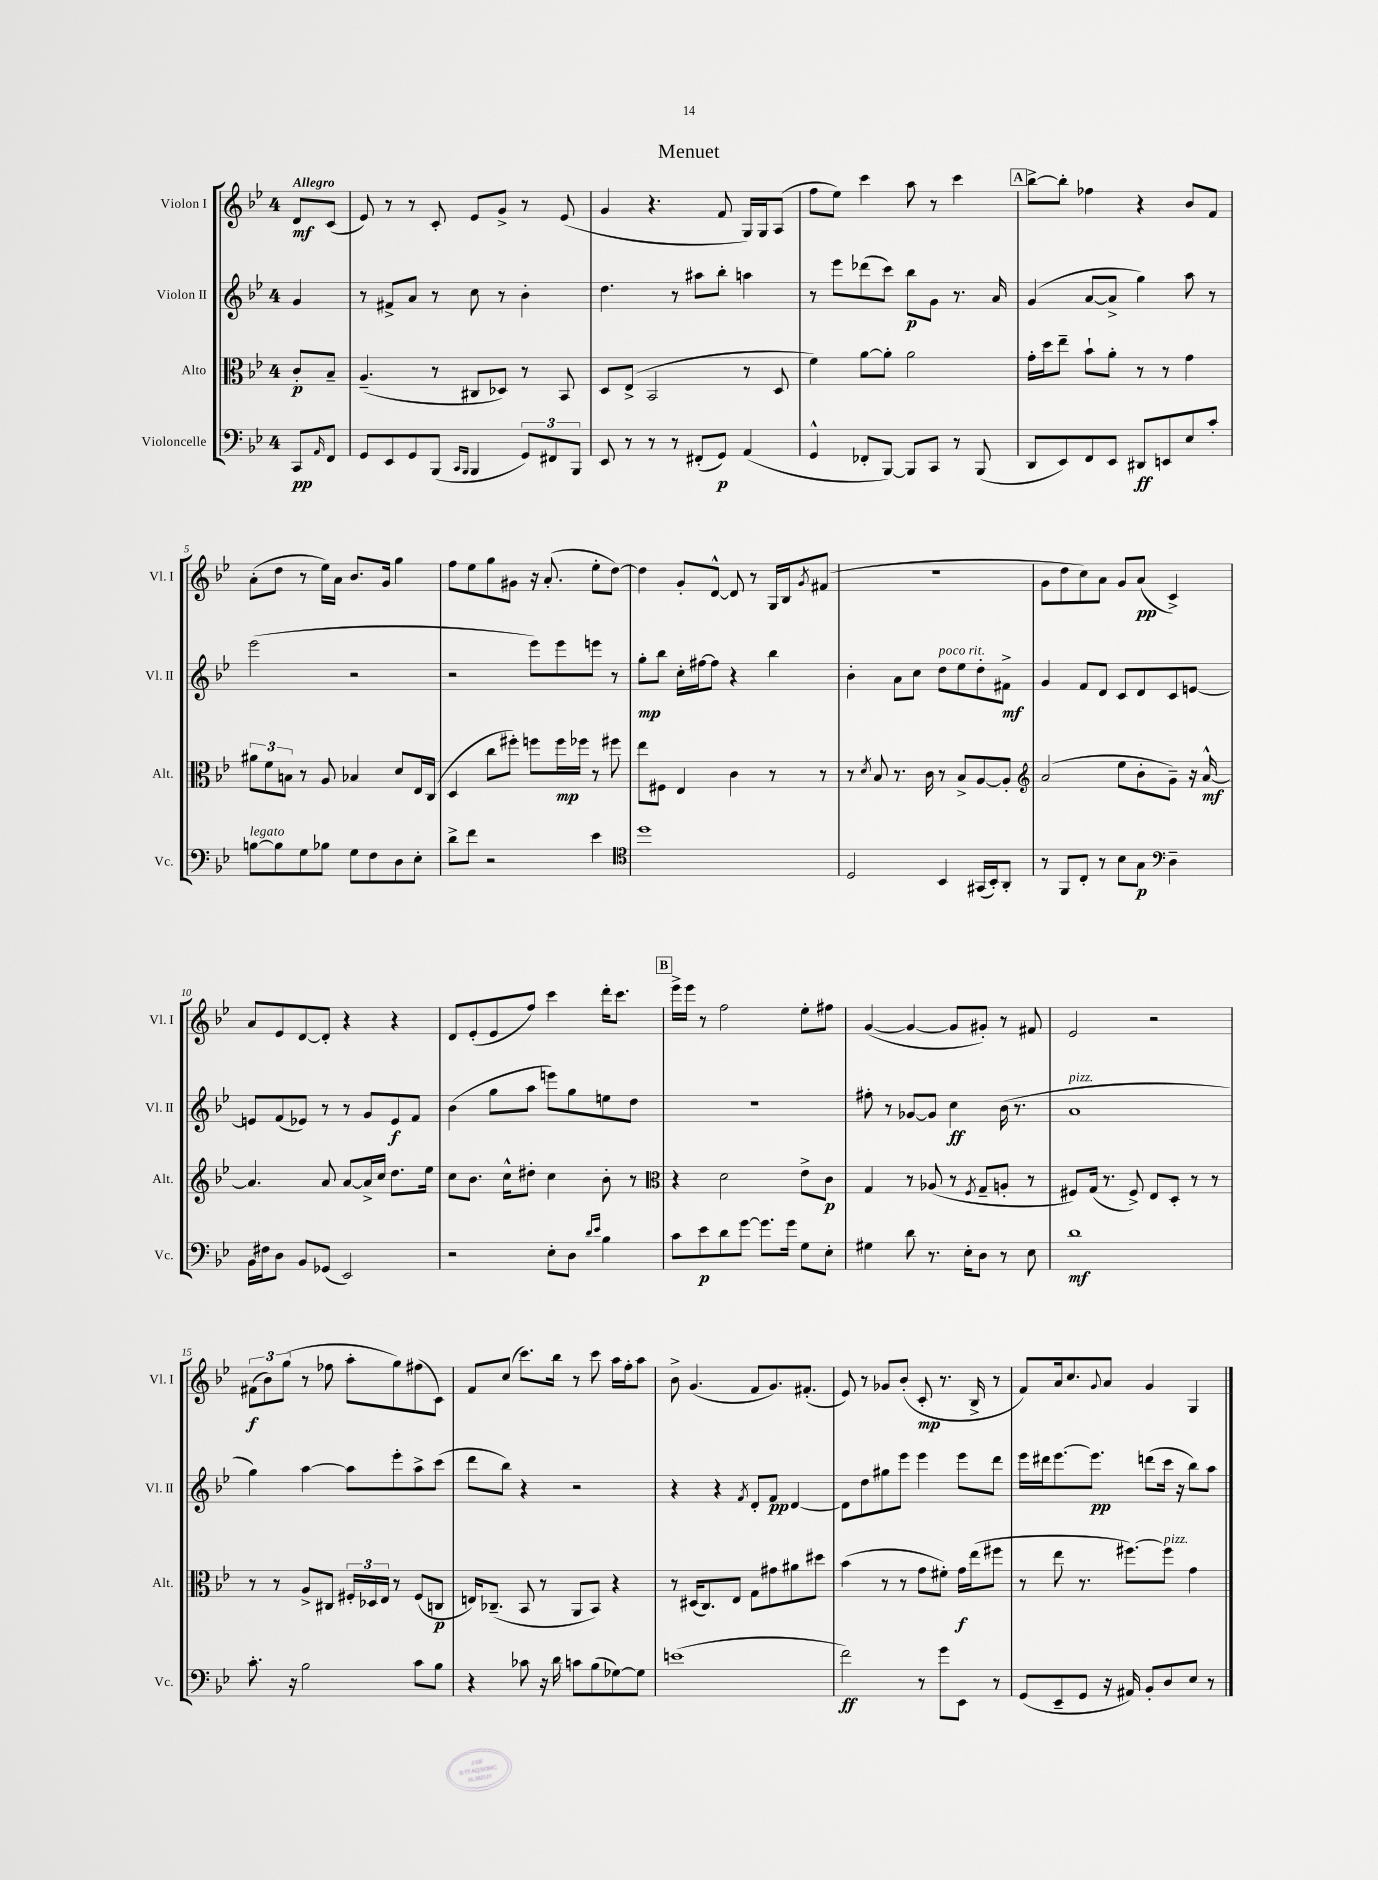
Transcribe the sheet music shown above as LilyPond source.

\header { title = "Menuet" }
<<
\new StaffGroup <<
\new Staff = "s0" \with { instrumentName = "Violon I" shortInstrumentName = "Vl. I" } {
    \clef treble \key bes \major \once \override Staff.TimeSignature.style = #'single-digit \time 4/4 \partial 4 \tempo "Allegro"
    d'8\mf c'8( |
    ees'8) r8 r8 c'8-. ees'8 g'8-> r8 ees'8( |
    g'4 r4. f'8 g16) g16 a8( |
    f''8 ees''8) c'''4 a''8 r8 c'''4 |
    \mark \markup { \box "A" } bes''8~-> bes''8-. fes''4 r4 bes'8 f'8 |
    a'8-.( d''8 r8 ees''16) a'16 bes'8. g'16 g''4 |
    f''8 ees''8 g''8 gis'8 r16 a'8.-.( ees''8-. d''8~) |
    d''4 g'8-. d'8~-^ d'8 r8 g16 bes16 \acciaccatura { g'8 } fis'8( |
    r1 |
    g'8 d''8 c''8) a'8 g'8 a'8\pp( c'4->) |
    a'8 ees'8 d'8~ d'8-. r4 r4 |
    d'8 ees'8-.( ees'8 f''8) c'''4 d'''16-. c'''8. |
    \mark \markup { \box "B" } ees'''16-> ees'''16 r8 f''2 ees''8-. fis''8 |
    g'4~( g'4~ g'8 gis'8-.) r8 fis'8 |
    ees'2 r2 |
    \tuplet 3/2 { fis'8\f( bes'8) g''8( } r8 fes''8 a''8-. g''8) fis''8( c'8) |
    f'8 c''8( c'''8.) bes''16 r8 c'''8 a''16 f''16-. a''8 |
    bes'8-> g'4.( f'8 g'8.) fis'8.-.( |
    ees'8) r8 ges'8 bes'8-.( c'8-.\mp r8. bes16-> r8 |
    f'8) a'16 c''8. \appoggiatura { g'8 } a'8 g'4 g4 \bar "|." |
}
\new Staff = "s1" \with { instrumentName = "Violon II" shortInstrumentName = "Vl. II" } {
    \clef treble \key bes \major \once \override Staff.TimeSignature.style = #'single-digit \time 4/4 \partial 4
    g'4 |
    r8 fis'8-> a'8 r8 c''8 r8 bes'4-. |
    d''4. r8 ais''8 bes''8-. a''4 |
    r8 ees'''8 des'''8( c'''8) bes''8\p g'8 r8. a'16 |
    \mark \markup { \box "A" } g'4( a'8~ a'8-> g''4) a''8 r8 |
    ees'''2( r2 |
    r2 ees'''8) ees'''8 e'''8 r8 |
    g''8-.\mp bes''8 c''16-. fis''16~ fis''8 r4 bes''4 |
    bes'4-. a'8 c''8 d''8^\markup { \italic "poco rit." } ees''8 d''8-. fis'8->\mf |
    g'4 f'8 d'8 c'8 d'8 c'8 e'8~ |
    e'8 f'8( ees'8) r8 r8 g'8 ees'8\f f'8 |
    bes'4( g''8 a''8 e'''8) g''8 e''8 d''8 |
    \mark \markup { \box "B" } R1 |
    fis''8-. r8 ges'8~ ges'8 c''4\ff bes'16( r8. |
    a'1^\markup { \italic "pizz." } |
    g''4) a''4~ a''8 ees'''8-. a''8-> c'''8( |
    d'''8 bes''8) r4 r2 |
    r4 r4 \acciaccatura { f'8 } d'8-. f'8\pp d'4~ |
    d'8 d''8 gis''8 ees'''8 ees'''4 ees'''8 d'''8 |
    ees'''16 dis'''16 ees'''8.~ ees'''8.\pp d'''8( c'''16 r16 bes''8) a''8 \bar "|." |
}
\new Staff = "s2" \with { instrumentName = "Alto" shortInstrumentName = "Alt." } {
    \clef alto \key bes \major \once \override Staff.TimeSignature.style = #'single-digit \time 4/4 \partial 4
    c'8-.\p bes8-- |
    a4.--( r8 cis8 des8) r8 bes,8 |
    d8 ees8->( bes,2 r8 d8 |
    f'4) a'8~ a'8-. a'2 |
    \mark \markup { \box "A" } g'16-. d''16 ees''8-- bes'8-! a'8-. r8 r8 g'4 |
    \tuplet 3/2 { ais'8 f'8 b8 } r8 a8 bes4 d'8 ees16 c16( |
    d4 c''8 fis''8-.) f''8 f''16\mp fes''16 r8 fis''8 |
    ees''8 fis8 ees4 c'4 r8 r8 |
    r8 \acciaccatura { d'8 } bes8 r8. c'16 r8 bes8-> a8~ a8-. |
    \clef treble a'2( ees''8 bes'8-. g'8--) r16 a'16~-^\mf |
    a'4. a'8 a'8~ a'16-> c''16 d''8. ees''16 |
    c''8 bes'8. c''16-^ dis''8-. c''4 bes'8-. r8 |
    \mark \markup { \box "B" } \clef alto r4 d'2 ees'8-> c'8\p |
    g4 r8 aes8( r8 \acciaccatura { f8 } g8-- a8-. r8 |
    fis8) g16( r8. fis8->) ees8 d8-. r8 r8 |
    r8 r8 a8-> cis8 \tuplet 3/2 { fis16-. des16 ees16 } r8 fis8( c8\p |
    e16) ces8.--( bes,8 r8 a,8 bes,8) r4 |
    r8 dis16( c8.) ees8 g8 gis'8 ais'8 dis''8 |
    bes'4( r8 r8 g'8 fis'8-.) g'16\f ees''16( fis''8 |
    r8 ees''8 r8. fis''8.~) fis''8^\markup { \italic "pizz." } g'4 \bar "|." |
}
\new Staff = "s3" \with { instrumentName = "Violoncelle" shortInstrumentName = "Vc." } {
    \clef bass \key bes \major \once \override Staff.TimeSignature.style = #'single-digit \time 4/4 \partial 4
    c,8\pp \grace { a,16 } f,8 |
    g,8 ees,8 g,8 bes,,8( \grace { c,16 bes,,16 } bes,,4 \tuplet 3/2 { g,8) fis,8 bes,,8 } |
    ees,8 r8 r8 r8 fis,8-.( g,8\p) a,4( |
    g,4-^ fes,8-. bes,,8~) bes,,8 c,8 r8 bes,,8( |
    \mark \markup { \box "A" } d,8 ees,8) f,8 ees,8 dis,8\ff e,8 ees8 c'8-. |
    b8~^\markup { \italic "legato" } b8 g8 bes8 g8 f8 d8 ees8-. |
    d'8-> f'8 r2 ees'4 |
    \clef tenor d''1 |
    d2 bes,4 gis,16( bes,16-.) a,8-. |
    r8 f,8 c8-. r8 bes8 g8\p \clef bass d4-- |
    bes,16 fis16 d8 bes,8 ges,8( ees,2) |
    r2 ees8-. d8 \grace { d'16 ees'16 } bes4 |
    \mark \markup { \box "B" } c'8 ees'8\p d'8 g'8~ g'8. g'16 g8 ees8-. |
    gis4 d'8 r8. ees16-. d8 r8 ees8 |
    d'1\mf |
    c'8.-. r16 bes2 c'8 bes8 |
    r4 ces'8 r16 d'16 c'8 bes8( ges8~) ges8 |
    e'1( |
    f'2\ff) r8 g'8 ees,8 r8 |
    g,8( ees,8-- g,8 r16 ais,16) bes,8-. d8 ees8 r8 \bar "|." |
}
>>
>>
